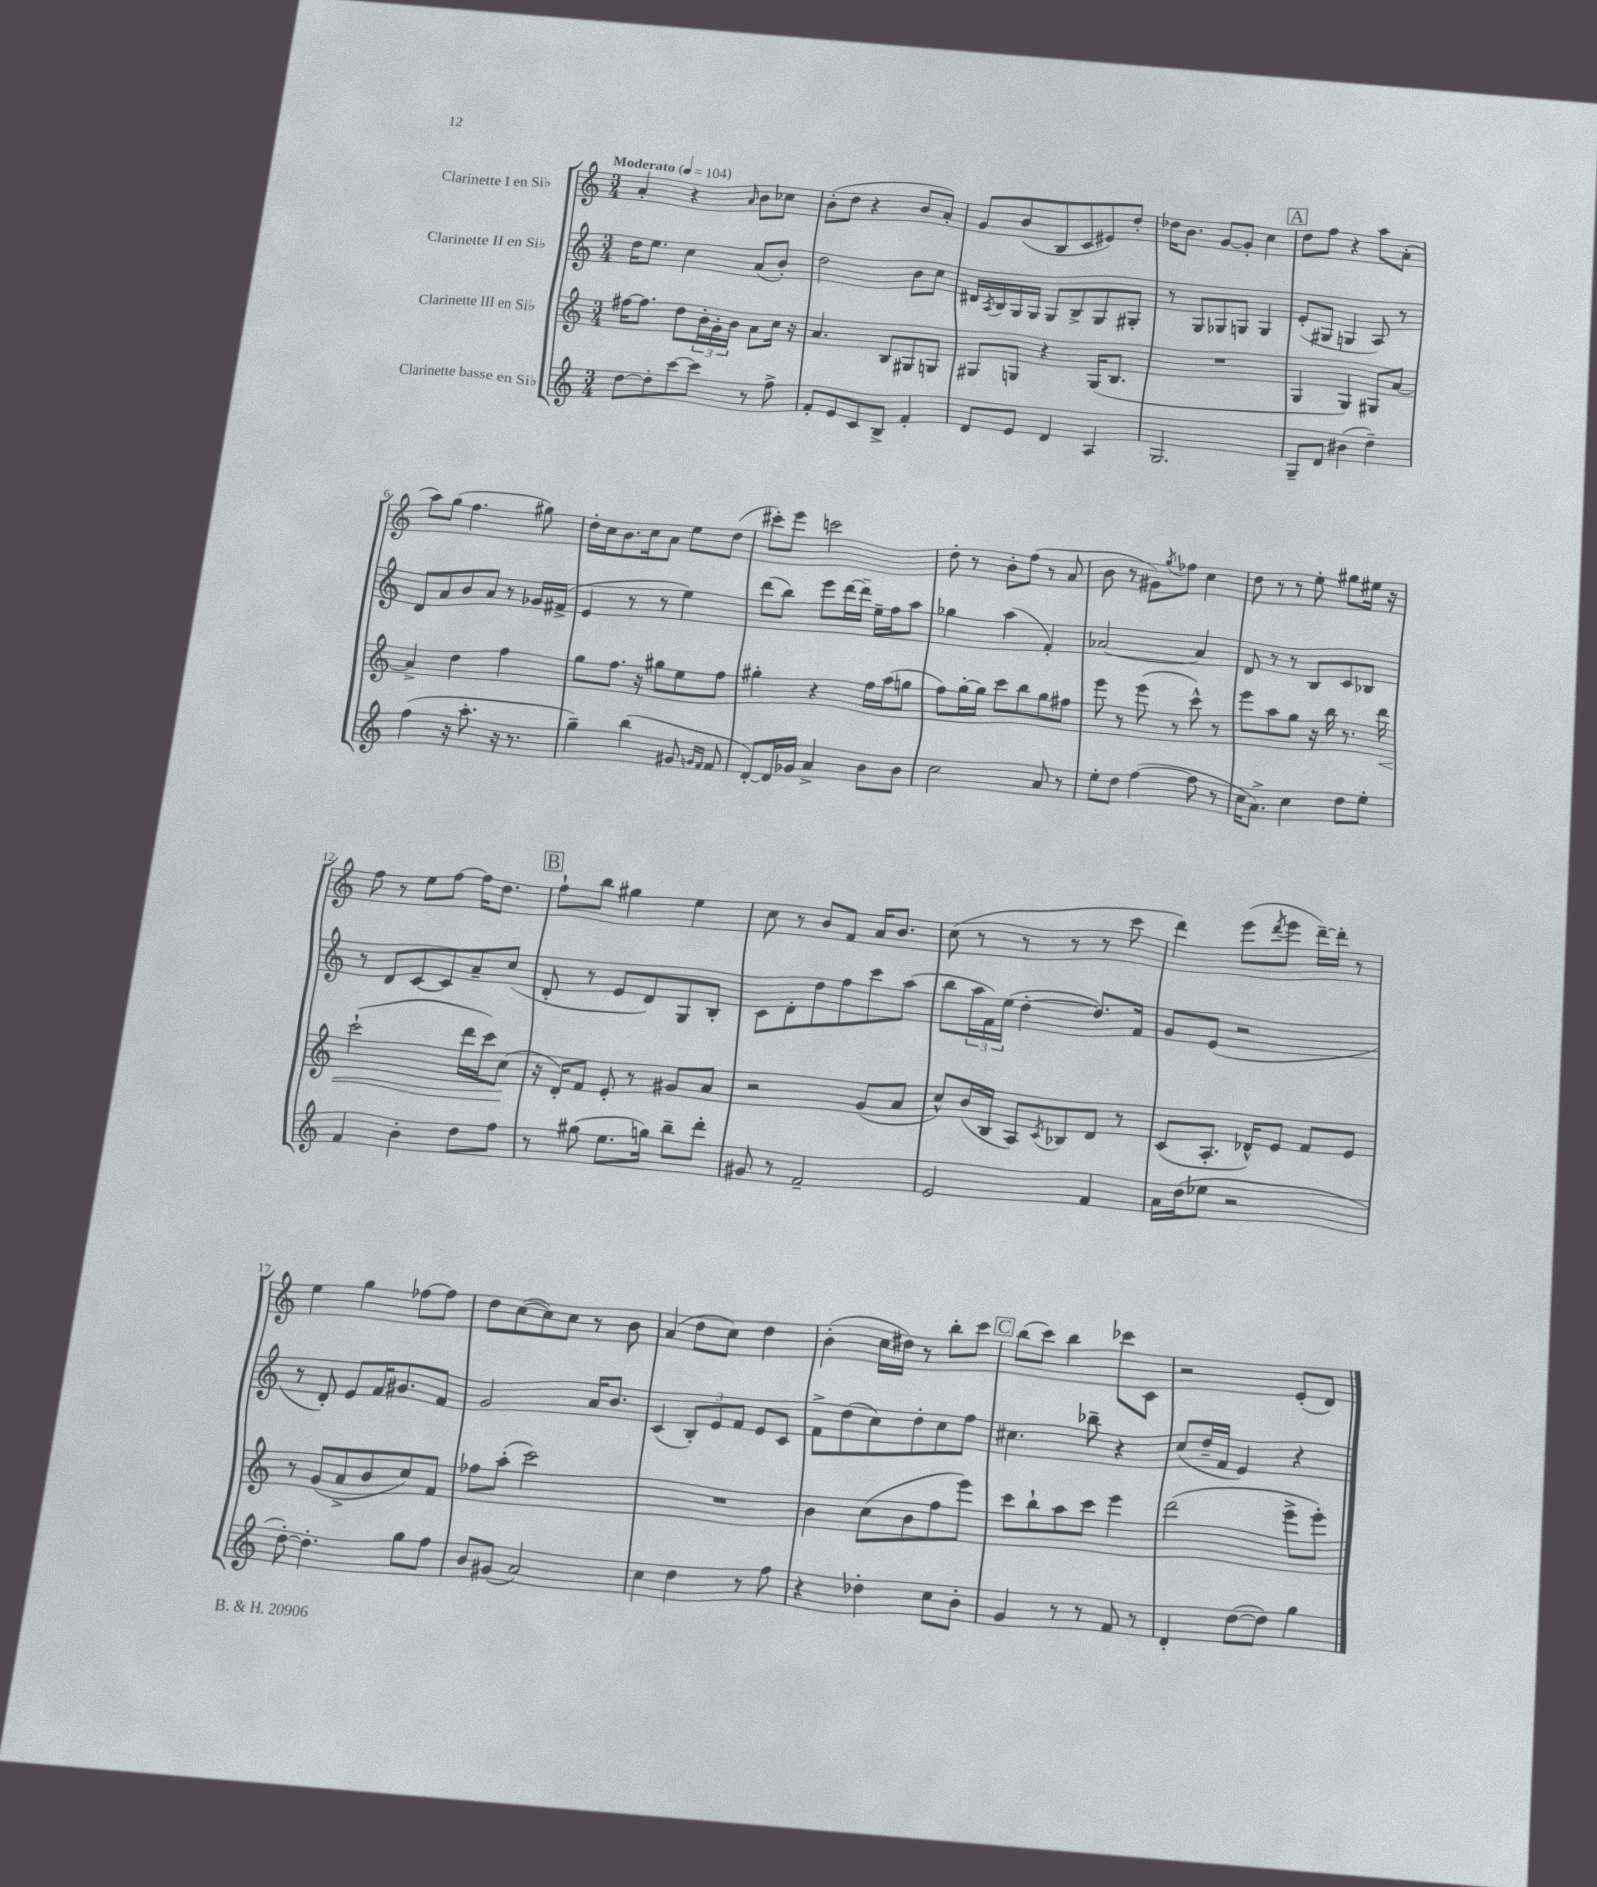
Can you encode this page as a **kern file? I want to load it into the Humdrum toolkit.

**kern	**kern	**kern	**kern
*staff4	*staff3	*staff2	*staff1
*clefG2	*clefG2	*clefG2	*clefG2
*k[]	*k[]	*k[]	*k[]
*M3/4	*M3/4	*M3/4	*M3/4
*MM104	*MM104	*MM104	*MM104
[8dd	[16ff#	16dd	4a'
.	8.ff#]	8.ee	.
8dd']	.	.	.
[8ccc	8dd	4cc	4r
8ccc]	24b'	.	.
.	24g'	.	.
.	24b	.	.
.	.	.	16qqa
8r	8a	(8a	8b
8ff^	16cc	8b')	8cc-
.	16r	.	.
=	=	=	=
8f'	4.a	2dd	(8b'
8e	.	.	8dd
8c	.	.	4r
8B^	8B	.	.
4f'	8G#	8b	8b
.	8G	8cc	8a')
=	=	=	=
8d	8G#	16d#	8g
.	.	8qA	.
.	.	16B	.
8e	8G	16G	(8b
.	.	16G	.
4d	4r	8G	8B
.	.	8B^	8c
4A	(16G	8G	8e#)
.	8.B	.	.
.	.	8G#'	8dd'
=	=	=	=
2.G	2.r	8r	16dd-
.	.	.	8.b
.	.	8G	.
.	.	8G-	[8g
.	.	8G	8g']
.	.	4G	4cc
=	=	=	=
8G~	4G	(8e'	8dd
8d	.	8G#	8ff
(4b#	4G)	4G	4r
4dd~)	8G#	8A)	8aa
.	[8a	8r	(8a'
=	=	=	=
(4ff	4a^]	8d	8aa)
.	.	8a	(8gg
16r	4dd	8b	4.ff
8.aa'	.	.	.
.	.	8a	.
16r	4ff	8r	.
8.r	.	.	.
.	.	16g-	8gg#)
.	.	(16f#^	.
=	=	=	=
4gg~)	8gg	4e	16dd'
.	.	.	16cc
.	8.ff	.	8.b
(4bb	.	8r	.
.	16r	.	16cc
.	8gg#	8r	8a
8g#	8ee	4ee)	8ee
16qqg	.	.	.
16qqf	.	.	.
8f	8ff	.	(8dd
=	=	=	=
[8d')	4gg#'	(8ddd	8ccc#')
16d]	.	8bb)	8eee
16g-	.	.	.
4a^	4r	8eee	2ccc
.	.	[16ddd	.
.	.	16ddd~]	.
8b	16ff	16ee~	.
.	(16aa	16ff	.
8b	8gg	8aa	.
=	=	=	=
2cc	8ff)	4gg-	8dd'
.	[16gg'	.	8r
.	16gg]	.	.
.	8ccc	(4aa	8b'
.	8bb	.	(8ff
8a	8gg	4f')	8r
8r	8ff#	.	8a
=	=	=	=
8ee'	8eee	[2a-	8b
8dd	8r	.	8r
([4ff	(8eee	.	8g#)
.	.	.	8qgg
.	8r	.	8ff-
8ff]	8ccc^^)	4a-]	4cc
8r	8r	.	.
=	=	=	=
16cc	8eee	8d	8dd
8.a^)	.	.	.
.	8aa	8r	8r
4cc	8gg	8r	8r
.	16r	8B	8ee'
.	16bb	.	.
8dd	8.r	8c	8gg#
8ee'	.	8B-	16ee#
.	16ddd	.	16r
=	=	=	=
4f	(2ccc`	8r	8ff
.	.	8d	8r
4b'	.	[8c	8ee
.	.	8c]	[8ff
8dd	16ddd	8a~	16ff]
.	16ccc)	.	8.dd
8ff	(8cc	(8cc	.
=	=	=	=
8r	16r	8d'	8ff`
.	16d')	.	.
(8gg#	8f	8r	8bb
8.ee	8e'	8e	4gg#
.	8r	8d)	.
16gg)	.	.	.
8bb~	8g#	8G	4ee
8ddd'	8a	8B'	.
=	=	=	=
8g#	2r	8c	8cc
8r	.	8d'	8r
2f~	.	8dd	8b
.	.	8ff	8f
.	(8g	8ccc	16a
.	.	.	8.b
.	8a	(8aa	.
=	=	=	=
2e	8cc^^)	8bb	(8cc
.	(16b	24aa	8r
.	.	24f)	.
.	16B	.	.
.	.	(24ee	.
.	8A)	[4dd'	8r
.	8qc	.	.
.	8B-	.	8r
4f	8d	8.dd])	8r
.	8r	.	8ccc
.	.	16f	.
=	=	=	=
16a	(8c	8g	4ddd)
(16dd	.	.	.
8ee-	8.A'	(8e	.
2r	.	2r	(8eee
.	16d-^^)	.	.
.	.	.	8qddd
.	8e	.	8eee
.	8f	.	[16ddd~)
.	.	.	16ddd']
.	8e	.	8r
=	=	=	=
[8dd')	8r	8r	4ee
4.dd']	(8g	8d')	.
.	8a^	8e	4gg
.	8b	16f	.
.	.	8.g#	.
8gg	8cc)	.	[8ff-
8ff	8f	8f	8ff-]
=	=	=	=
8b	8ff-	2g	8dd
(8g#	(8aa'	.	([8cc
2a)	2ccc)	.	8cc])
.	.	.	8cc
.	.	16a	8r
.	.	8.b	.
.	.	.	8b
=	=	=	=
4cc	2.r	(4c	(4a
4dd	.	12B')	8dd
.	.	12e	.
.	.	.	8cc)
.	.	12f	.
8r	.	8e	4dd
8ff	.	8c	.
=	=	=	=
4r	4b	8f^	(4b'
.	.	(8dd	.
4dd-'	(8cc	8cc)	16cc
.	.	.	16dd#)
.	8b	8dd'	8r
8cc	8ff	8cc	8bb'
8b'	8eee)	8ff	8ccc
=	=	=	=
4g	8ccc	4.cc#	(8bb
.	8bb`	.	8ccc)
8r	8aa	.	4bb
8r	8ccc	8bb-~	.
8f	4eee	4r	8ccc-
8r	.	.	8c
=	=	=	=
4d'	(2ddd	(8cc	2r
.	.	16dd~	.
.	.	16f	.
([8dd	.	4e)	.
8dd])	.	.	.
4gg	8eee^	4r	(8e'
.	8eee')	.	8d)
==	==	==	==
*-	*-	*-	*-
